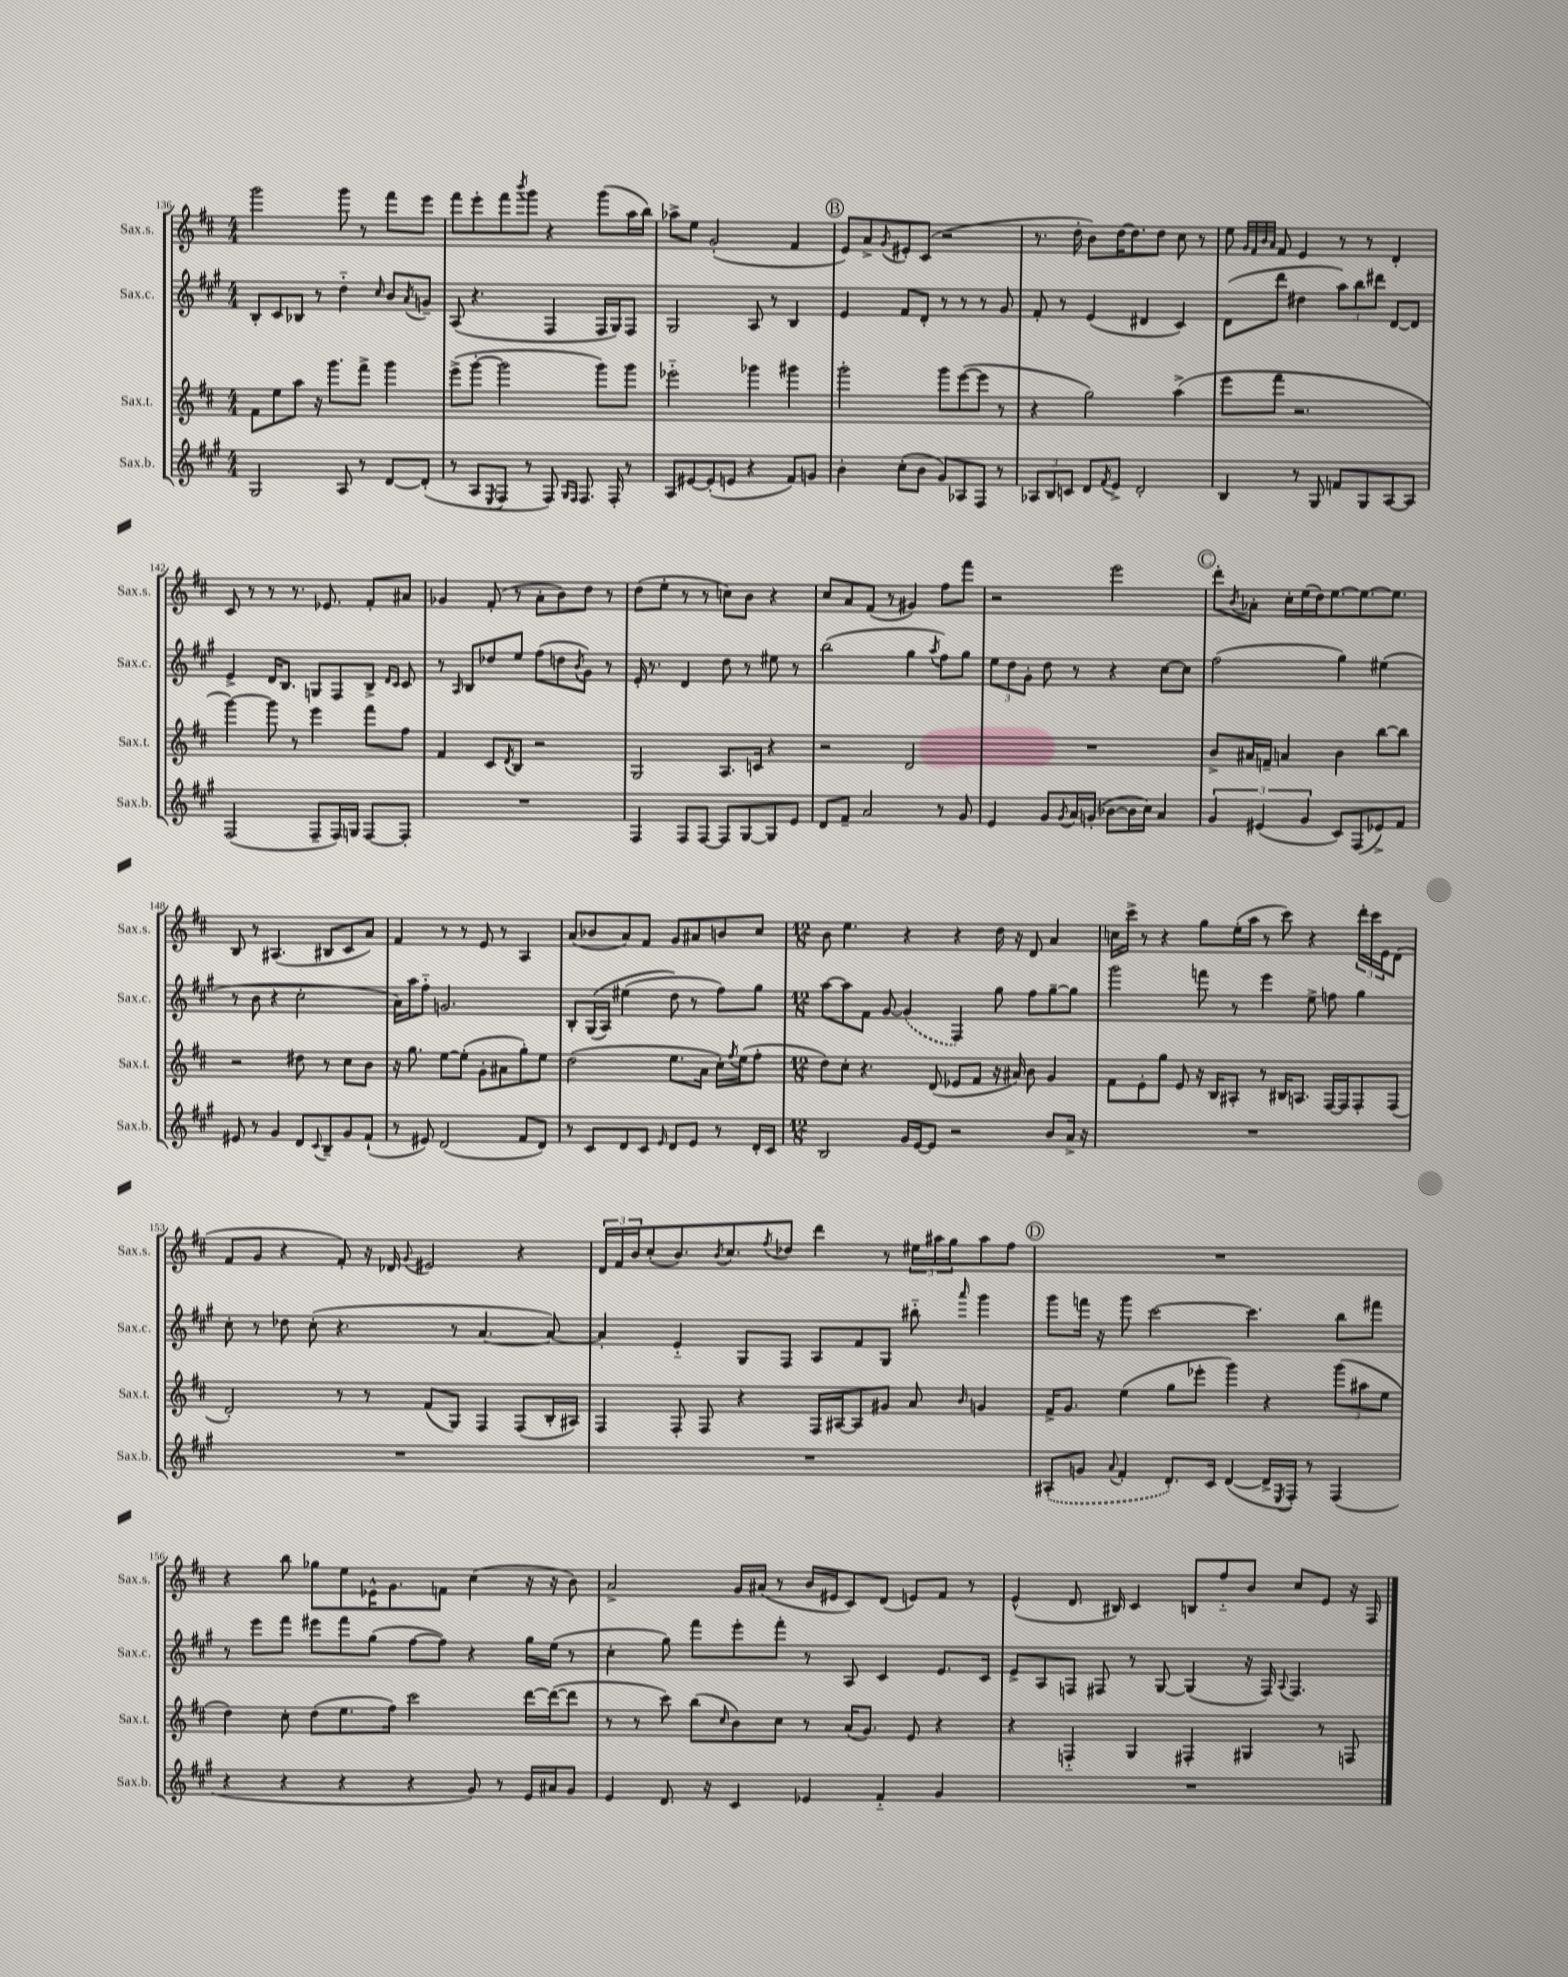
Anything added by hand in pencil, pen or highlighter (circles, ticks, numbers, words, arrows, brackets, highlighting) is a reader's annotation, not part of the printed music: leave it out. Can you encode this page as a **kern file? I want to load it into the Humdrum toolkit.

**kern	**kern	**kern	**kern
*staff4	*staff3	*staff2	*staff1
*clefG2	*clefG2	*clefG2	*clefG2
*k[f#c#g#]	*k[f#c#]	*k[f#c#g#]	*k[f#c#]
*M4/4	*M4/4	*M4/4	*M4/4
2G#	8f#	8B'	2ggg
.	8ee	8c#	.
.	8aa	8B-	.
.	16r	8r	.
.	8.ggg	.	.
8A	.	4dd'~	8ggg
8r	8fff#^	.	8r
.	.	16qqcc#	.
[8d	4ggg	8b	8fff#
.	.	8qa	.
(8d']	.	8g~	8eee
=	=	=	=
8r	(8eee^	(8A	8fff#
8A	[8ggg'	4.r	8eee'
8qE	.	.	.
8F#	2ggg]	.	8fff#
.	.	.	8qbbb
8r	.	.	8ggg
8F#)	.	4F#	4r
16qqG#	.	.	.
16qqF#	.	.	.
8.F#	.	.	.
.	8ggg)	16F#	(8ggg
16F#'	.	16G#)	.
8r	8ggg	8F#	16aa
.	.	.	16bb)
=	=	=	=
8A	2eee-'~	2G#	8aa-^
[8e#	.	.	8ee
(8e#']	.	.	(2g'
8e	.	.	.
4r	4ggg-	8A	.
.	.	8r	.
8f#)	4ggg#	4B	4f#
8g	.	.	.
=	=	=	=
4b'	2ggg'	4e	8e)
.	.	.	8a^
.	.	.	8qg
(8cc#'	.	8f#	8e#'
8b	.	8d'	(8c#
8g#)	8ggg	8r	2r
8A-	([8eee	8r	.
8F#	8eee]	8r	.
8r	8r	8g#	.
=	=	=	=
12A-	4r	8f#'	8.r
12B	.	.	.
.	.	8r	.
12c	.	.	.
.	.	.	16dd'
8d	2gg)	(4e	8b)
8qf#	.	.	.
8e^	.	.	[16dd
.	.	.	8.dd]
2d'	.	4d#	.
.	.	.	8dd
.	(4aa^	4c#)	8cc#
.	.	.	8r
=	=	=	=
4B	8eee	(8d	8ee
.	.	.	32qqg
.	.	.	32qqf#
.	.	.	32qqb
.	.	.	32qqa
.	8fff#	8ddd	8f#
8r	2.r	4dd#	4e
8G#	.	.	.
8f	.	12aa)	8r
.	.	12bb	.
8G#	.	.	8r
.	.	12ddd#	.
[8A	.	[8d	4d'
8A]	.	8d]	.
=	=	=	=
(2F#	[4ggg)	4e^	8c#
.	.	.	8r
.	8ggg]	16d	8r
.	.	8.B	.
.	8r	.	8.r
8F#~	4eee	8G	.
.	.	.	8.e-
16F#)	.	8F#	.
16G	.	.	.
[8F#	8fff#	8B^	8f#'
.	.	16qqd	.
.	.	16qqc#	.
8F#']	8ff#	8c#	8a#
=	=	=	=
1r	4f#	8r	4g-
.	.	16qqA	.
.	.	8B	.
.	8c#	8dd-	(8f#'
.	8qd	.	.
.	8B	8ee	8r
.	2r	(8ff#	8a'
.	.	8dd	8b)
.	.	8qb	.
.	.	8g#)	8dd
.	.	8r	8r
=	=	=	=
4F#	2G	16e'	(8dd
.	.	8.r	.
.	.	.	8ee'
8F#	.	4d	8r
[8F#	.	.	8r
8F#]	8.A	8dd	8cc)
[8G#	.	8r	8b
.	16c	.	.
8G#]	4r	8ee#	4r
8e	.	8r	.
=	=	=	=
8d	2r	(2bb	8cc#
8f#~	.	.	8a
2a	.	.	(8f#
.	.	.	8r
.	2d	4gg#	4g#)
.	.	8qaa	.
8r	.	8ff#)	8ff#
8g#	.	8gg#	8fff#
=	=	=	=
4e	1r	12ee	2r
.	.	12dd	.
.	.	12g#'	.
8g#	.	8dd	.
8qg#	.	.	.
16a	.	8r	.
(16g'	.	.	.
[8b-	.	4r	2eee
16b-]	.	.	.
16cc#)	.	.	.
4a	.	[8cc#	.
.	.	8cc#]	.
=	=	=	=
6g#	8b^	(2ff#	8ddd'
.	.	.	8qb
.	16a#	.	8a-'
(6e#	.	.	.
.	16f~	.	.
.	4a	.	16cc#'
.	.	.	(16ee
6g#	.	.	.
.	.	.	16dd)
.	.	.	[8.ee
8c#)	4b	4gg#)	.
(8F#	.	.	8.ee_
8e-^)	[8bb	(4ee#	.
.	.	.	8.ee]
8f#	8bb]	.	.
=	=	=	=
8e#	2r	8r	8B
8r	.	8b	8r
4g#	.	4r	(4.A#
8d	8dd#	2cc#'	.
8qqc#	.	.	.
8B~	8r	.	8B#
8g#	8cc#	.	8c#
(8f#`	8b	.	8a)
=	=	=	=
8r	16r	16a)	4f#
.	8.gg	16aa	.
8e#)	.	8ff#'~	.
(2d	[8ee	2.g	8r
.	(8ee']	.	8r
.	8g'	.	8e
.	8a#	.	8r
8f#	8gg')	.	4A
8d)	8ee	.	.
=	=	=	=
8r	(2dd	8B'	(8a
8c#	.	&((16G#	8b-
.	.	16A)	.
8d	.	(4ee#	8a)
8c#	.	.	8f#
16qqe	.	.	.
8d	8.ee	8dd&)	8g
8e	.	8r	8a#
.	16a	.	.
8r	16cc#')	8ff#)	8b
.	8qff#	.	.
.	(16ee	.	.
16d'	8ff#'	8gg#	8cc#
16c#	.	.	.
=	=	=	=
*M12/8	*M12/8	*M12/8	*M12/8
2B	8dd)	[8aa	8b
.	8cc#'	8aa]	4.ee
.	4.r	8f#	.
.	.	[8g#	.
16g#	.	(4g#]	4r
[16e	.	.	.
8e]	(8d	.	.
2r	8e-	4F#)	4r
.	8f#	.	.
.	16r	8gg#	16dd
.	16a#)	.	16r
.	8b	8ff#	8d
8b	4g	[8gg#~	4a
16a^	.	8gg#]	.
16r	.	.	.
=	=	=	=
1.r	8f#	2ggg#	16cc
.	.	.	16ccc#^
.	8e'	.	8r
.	8gg	.	4r
.	8e	.	.
.	16r	8fff	8gg
.	16B	.	.
.	8A#'	8r	(16ee'
.	.	.	16aa
.	8r	4eee	8r
.	16B#	.	8ccc#)
.	8.A	.	.
.	.	8ee^	4r
.	[16F#	8ff	.
.	16F#]	.	.
.	8F#'	4gg#	24ddd'
.	.	.	24ccc#
.	.	.	24e
.	(8F#	.	(8d
=	=	=	=
1.r	2d')	8cc#'	8f#
.	.	8r	8g
.	.	8dd-	4r
.	.	(8cc#'	.
.	8r	4.r	8f#')
.	8r	.	16r
.	.	.	16d-
.	.	.	8qqg
.	(8f#	.	2e#
.	8G)	8r	.
.	4F#	[4.a	.
.	(8F#	.	4r
.	16B'	8a_)	.
.	16A#)	.	.
=	=	=	=
1.r	4F#	4a']	24d
.	.	.	24f#
.	.	.	24b
.	.	.	(8cc#'
.	8F#'	4e'~	8.b)
.	8F#	.	.
.	.	.	8qb
.	.	.	8.cc#
.	4r	8G#	.
.	.	.	8qff#
.	.	8F#	8dd-
.	16F#	8A	4ddd
.	[16A#	.	.
.	8A#]	8f#	.
.	8g#	8G#	8r
.	8a	8bb#'~	24ee#
.	.	.	24aa#
.	.	.	24gg
.	16qqb	16qqaaa	.
.	4g	4ggg#	8aa#
.	.	.	8ff#
=	=	=	=
(8A#'	16f#^	8ggg#	1.r
.	8.g	.	.
8g	.	16fff	.
.	.	16r	.
8qqa	.	.	.
4f#'	(4ee	8ggg#	.
.	.	[2ccc#	.
8.d')	8gg	.	.
.	8eee-'	.	.
16c#	.	.	.
([4d	4ggg)	.	.
.	.	4.ccc#]	.
16d^]	4r	.	.
8qE	.	.	.
16F#')	.	.	.
8r	.	.	.
(4F#	(12ggg	8bb	.
.	12aa#	.	.
.	.	8fff#	.
.	12ee	.	.
=	=	=	=
4r	4dd)	8r	4r
.	.	8eee	.
4r	8cc#'	8fff#	8bb
.	(8dd	8eee#	8gg-
4r	8.ee	8fff#	8ee
.	.	(8gg#	16e-^^
.	16ff#)	.	8.g
4r	2ccc#	[8ff#	.
.	.	8ff#])	8f
8g#)	.	4r	(4cc#
8r	.	.	.
16e	[16ddd	16gg#	16r
16a#	(16ddd_	(16ee	16r
8g#	8ddd]	8r	8b)
=	=	=	=
4e	8r	4cc#'	2a^
.	8r	.	.
8.d	8ccc#)	8gg#)	.
.	(8bb	8fff#	.
16r	.	.	.
.	16qqcc#	.	.
4c#	8b)	8eee'	16g
.	.	.	(16a#
.	8cc#	8fff#'	8r
4e-	8r	8r	16b
.	.	.	16e#
.	(16a	8A	8c#)
.	8.g)	.	.
4f#'~	.	4c#	(8d
.	8e	.	8e)
4g#	4r	8.e	8f#
.	.	.	8r
.	.	16c#	.
=	=	=	=
1.r	4r	8e^	(4e^^
.	.	8A	.
.	4F'~	8F	8.d
.	.	8F#	.
.	.	.	16B#)
.	4G	8r	4c#
.	.	[8G#	.
.	4F#'	(4G#]	8B
.	.	.	8ff#'~
.	4G#	16r	8b
.	.	16F#)	.
.	.	8qqA	.
.	.	4.F#	8cc#
.	8r	.	8e
.	8F	.	16r
.	.	.	16F#
==	==	==	==
*-	*-	*-	*-
